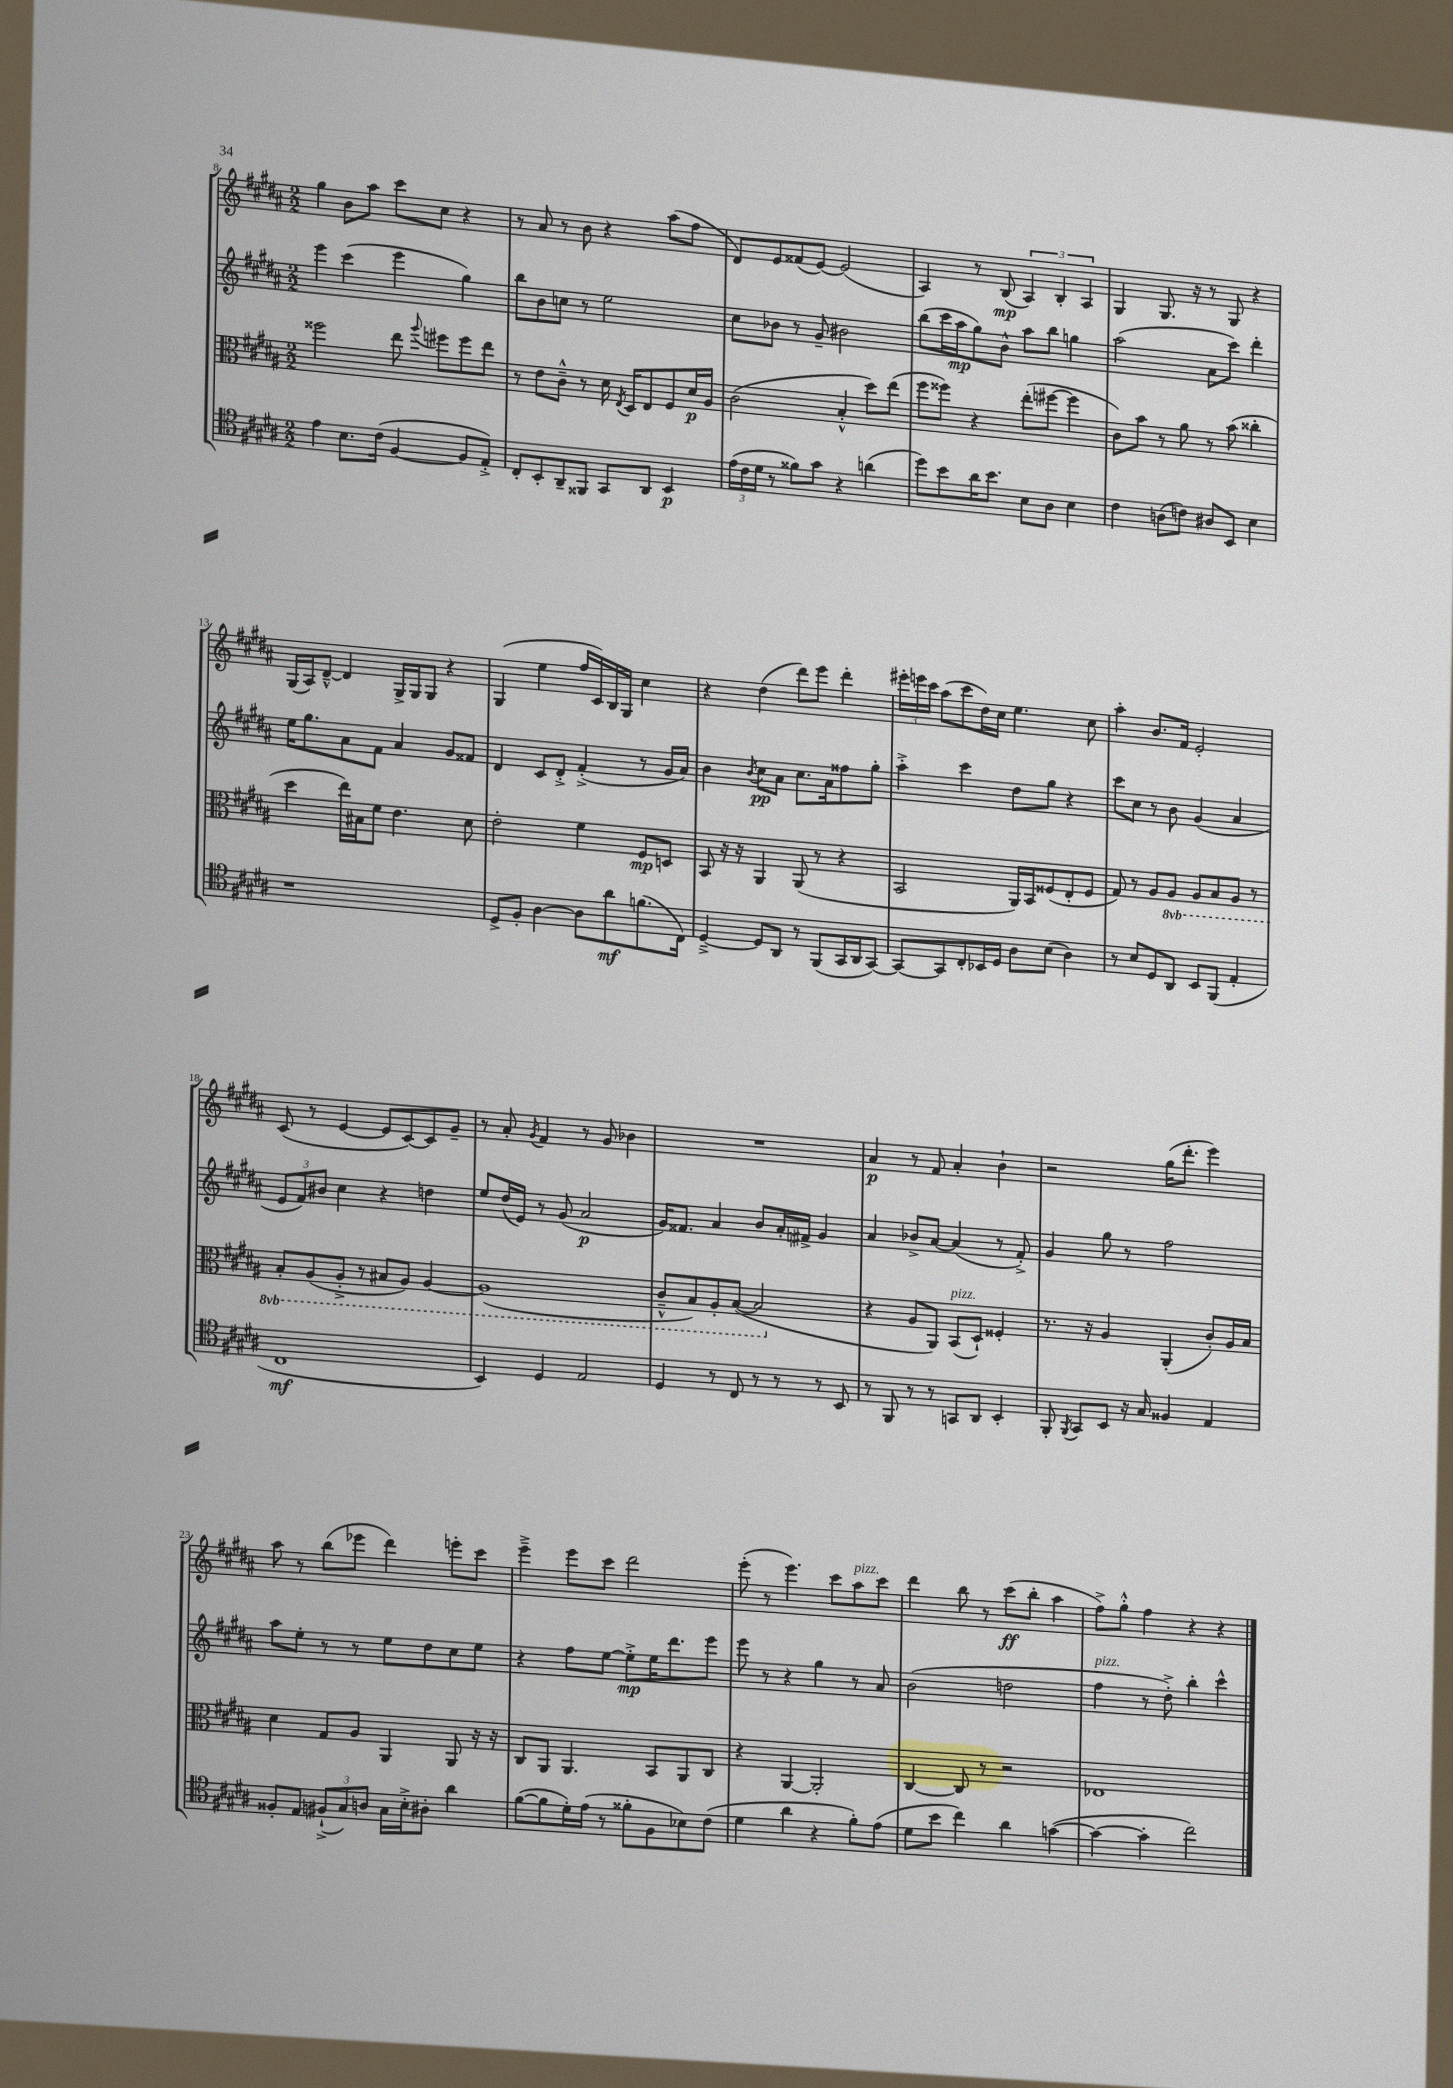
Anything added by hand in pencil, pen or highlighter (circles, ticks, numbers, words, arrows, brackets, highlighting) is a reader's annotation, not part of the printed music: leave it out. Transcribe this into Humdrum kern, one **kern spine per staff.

**kern	**kern	**kern	**kern
*staff4	*staff3	*staff2	*staff1
*clefC4	*clefC3	*clefG2	*clefG2
*k[f#c#g#d#a#]	*k[f#c#g#d#a#]	*k[f#c#g#d#a#]	*k[f#c#g#d#a#]
*M2/2	*M2/2	*M2/2	*M2/2
4e\	2ff##\	4eee\	4gg#\
8.B\L	.	(4ccc#\	8b\L
.	.	.	8aa#\J
(16c#\Jk	.	.	.
[4F#/	8ee\	4eee\	8ccc#\L
.	8qqaa#/	.	.
.	8ff#\L	.	8cc#\J
8F#/]L	8ff#\	4gg#\)	4r
8E'^/J)	8ee\J	.	.
=	=	=	=
8C#'/L	8r	8bb\L	8r
8BB'/	8e\L	8b\	8a#/
8AA#~/	8c#~^^\J	8cc\J	8r
8FF##/J	8r	8r	8b\
8GG#/L	16d#\	2ee\	4r
.	8qE/	.	.
.	16D#/LK	.	.
8AA#/J	8E/	.	.
4BB/	8F#/	.	(8aa#\L
.	16d#/L	.	8ff#\J
.	16A#/JJ	.	.
=	=	=	=
(24e\LL	(2c#\	8cc#\L	8d#/L)
24c#\	.	.	.
24d#\JJ	.	.	.
8r	.	8b-\J	8e/
8f##\L)	.	8r	(8f##/
8g#\J	.	8g#~/	[8e/J)
4r	4B'^^/	2b#\	(2e/]
(4a\	8dd#\L)	.	.
.	(8ee\J	.	.
=	=	=	=
8dd#\L)	8ff#\L	(8bb\L	4A#/)
8b\	8ff##\J)	16ccc#\L	.
.	.	16aa#\J	.
16a#\K	4r	8gg#\)	8r
8.b\J	.	.	.
.	.	8b^^\J	(8B/
8B\L	(8ee'\L	8aa#\L	6A#/)
8A#\J	[8ff#\J	8bb\J	.
.	.	.	6B'/
4B\	4ff#\]	4gg\	.
.	.	.	6A#/
=	=	=	=
4c#\	8c#\L)	(2aa#\	4G#/
.	8b\J	.	.
(8A\L	8r	.	8.G#/
8c\J)	8a#\	.	.
.	.	.	16r
8A#/L	8r	8a#\L	8r
8BB/J	(8b\	8ccc#\J)	8G#/
4B\	4cc##'\	4ddd#'\	4r
=	=	=	=
1r	4dd#\	16ee\LK	(16G#/LL
.	.	8.gg#\	16A#/J)
.	.	.	[8d#~^^/J
.	16ee\LL)	8a#\	4d#/]
.	16B#\J	.	.
.	8f#\J	8f#\J	.
.	4.e\	4a#/	16G#^/LL
.	.	.	16G#/J
.	.	.	8G#/J
.	.	8g#/L	4r
.	8d#\	8f##/J	.
=	=	=	=
8D#^/L	2e'\	4d#/	(4G#/
8F#'/J	.	.	.
[4A#\	.	8c#/L	4ee\
.	.	8d#'^/J	.
8A#\]L	4f#\	(4f#'^/	16ff#/LL
.	.	.	16c#/)
8a#\	.	.	16B/
.	.	.	16G#/JJ
(8.f\	8F#/L	8r	4cc#\
.	8D/J	16g#/LL	.
16C#\Jk)	.	16a#/JJ)	.
=	=	=	=
[4D#~^/	8BB/	4b\	4r
.	16r	.	.
.	16r	.	.
.	.	8qb/	.
8D#/]L	4AA#/	8cc#\L	(4dd#\
8AA#/J	.	8a#\J	.
8r	(8AA#/	8.cc#\L	8ddd#\L)
(8FF#/L	8r	.	8eee\J
.	.	16a#\k	.
16GG#/L	4r	8ff##\	4ddd#'\
16AA#/J	.	.	.
[8GG#/J)	.	8gg#'\J	.
=	=	=	=
8GG#/_L	2BB/	4aa#'^\	24eee#'\LL
.	.	.	24eee\
.	.	.	24ccc#\JJ
8GG#/]	.	.	(8aa#\L
8C#'/	.	4ccc#\	8ccc#\
16BB-/L	.	.	16dd#\L)
16D#/JJ	.	.	16cc#\JJ
8A#\L	16AA#/LL)	8dd#\L	4.ee\
.	16BB/J	.	.
(8B\J	(8F##/	8gg#\J	.
4A#\)	8E'/	4r	.
.	8F##/J	.	8cc#\
=	=	=	=
8r	8G#/)	8ccc#\L	4aa#'\
8B/L	8r	8cc#\J	.
8D#/	8A#/L	8r	8.b/L
8AA#/J	8AA#/J	8b\	.
.	.	.	16f#/Jk
8BB/L	8AA#/L	(4g#/	2e'/
(8FF#/J	8BB/	.	.
4E'/	8AA#/J	4a#/	.
.	8r	.	.
=	=	=	=
1C#	8BB'/L	12e/L	(8c#/
.	.	12f#/)	.
.	(8AA#/	.	8r
.	.	12b#/J	.
.	8AA#'^/J	4cc#\	[4e/
.	8r	.	.
.	8BB#/L	4r	8e/]L
.	8AA#/J)	.	[8c#/)
.	[4AA#/	4dd\	8c#/]
.	.	.	8g#~/J
=	=	=	=
4BB/)	(1AA#]	8ee/L	8r
.	.	(16dd#/L	8a#'/
.	.	16e/JJ)	.
.	.	.	8qg#/
4D#/	.	8r	4f#/
.	.	(8g#/	.
2E/	.	2a#/	8r
.	.	.	8g#/
.	.	.	4b-\
=	=	=	=
4D#/	8C#~^^/L	16g#/LK)	1r
.	.	8.f##/J	.
.	8BB/)	.	.
8r	8AA#'/	4a#/	.
8C#/	([8BB/J	.	.
8r	2BB/]	8b/L	.
8r	.	16a#'/L	.
.	.	16f#^/JJ	.
8r	.	4g#/	.
8BB/	.	.	.
=	=	=	=
8r	4r	4a#/	4a#/
8FF#/	.	.	.
8r	8A#/L	8b-^/L	8r
8r	8AA#/J)	[8a#/J	8f#/
8GG/L	(8BB/L	(4a#/]	4a#'/
8AA#/J	8D#`/J)	.	.
4BB'/	4F##'/	8r	4b`\
.	.	8f#'^/)	.
=	=	=	=
8FF#'/	8.r	4g#/	2r
8qFF#/	.	.	.
8GG#/L	.	.	.
.	16r	.	.
8BB/J	4A#/	8gg#\	.
16r	.	8r	.
16G#/	.	.	.
4F##/	(4AA#'/	2ff#\	(16gg#\LK
.	.	.	8.ddd#'\J
4E/	8c#'/L)	.	4eee\)
.	16A#/L	.	.
.	16B/JJ	.	.
=	=	=	=
8F##'/L	4d#\	8aa#\L	8aa#\
8E/J	.	8ee'\J	8r
(12F#`^/L	8G#/L	8r	(8bb\L
12G#/)	.	.	.
.	8A#/J	8r	8eee-\J
12A/J	.	.	.
16G#\LL	4AA#/	8ee\L	4ddd#\)
16B'^\J	.	.	.
8A#'\J	.	8dd#\	.
4a#\	8AA#/	8cc#\	8eee'\L
.	16r	8ee\J	8ccc#\J
.	16r	.	.
=	=	=	=
([8f#\L	8C#/L	4r	4eee~^\
8f#\]	8AA#/J	.	.
16d#'\L)	4.AA#/	8ff#\L	8eee\L
(16e\JJ	.	.	.
8r	.	[8ee\J	8ccc#\J
8f##'\L	.	8ee'^\]L	2ddd#\
8F#\	8BB/L	16ee\K	.
.	.	8.ddd#\	.
8B-\)	8AA#/	.	.
(8c#\J	8C#/J	8eee\J	.
=	=	=	=
4d#\	4r	8eee\	(8eee'\
.	.	8r	8r
4a#\	[4AA#/	4r	4.eee\)
4r	2AA#'/]	4gg#\	.
.	.	.	8ccc#\L
8f#'\L)	.	8r	8aa#\
(8e\J	.	8a#/	8ccc#\J
=	=	=	=
8d#\L	[4C#/	(2b\	4ddd#\
8b\J	.	.	.
4cc#\)	8C#/]	.	8bb\
.	8r	.	8r
4a#\	2r	2dd\	(8ccc#\L
.	.	.	8bb'\J
([4g\	.	.	4aa#\
=	=	=	=
4g\_	1E-	4ff#\	8ff#^\L)
.	.	.	8gg#'^^\J
4g'\]	.	8r	4ff#\
.	.	8dd#'^\)	.
2cc#\)	.	4bb'\	4r
.	.	4ccc#^^\	4r
==	==	==	==
*-	*-	*-	*-
